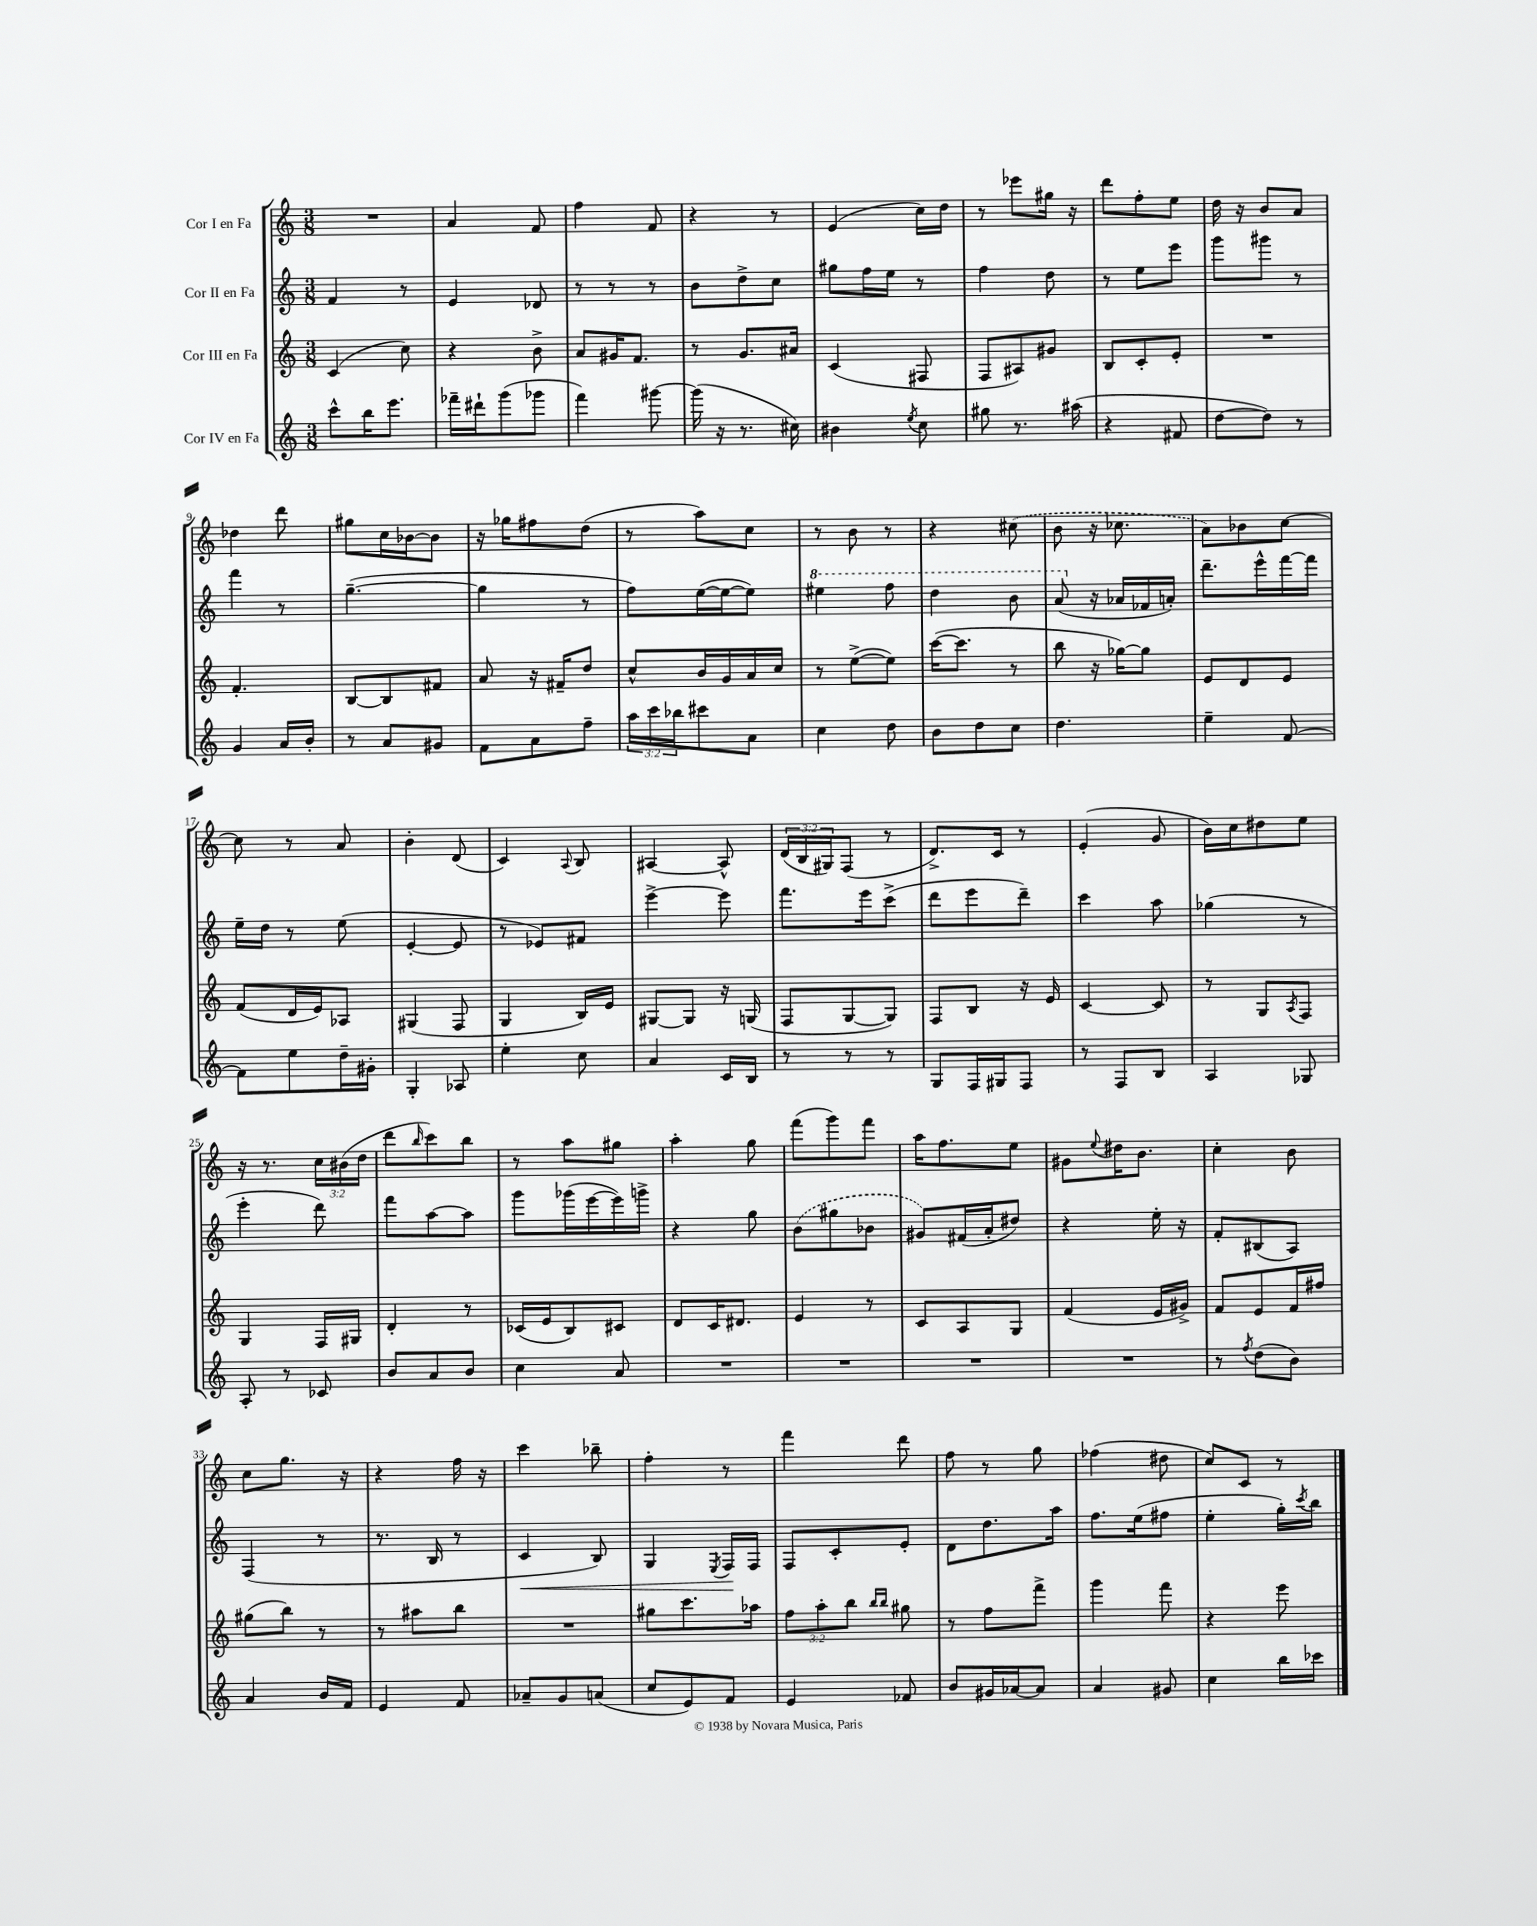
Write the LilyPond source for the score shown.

<<
\new StaffGroup <<
\new Staff = "s0" \with { instrumentName = "Cor I en Fa" } {
    \clef treble \key c \major \numericTimeSignature \time 3/8 \override Staff.TupletNumber.text = #tuplet-number::calc-fraction-text
    R4. |
    a'4 f'8 |
    f''4 f'8 |
    r4 r8 |
    e'4( c''16) d''16 |
    r8 ees'''8 gis''16 r16 |
    d'''8 f''8-. e''8 |
    d''16 r16 b'8 a'8 |
    des''4 d'''8 |
    gis''8 c''16 bes'16~ bes'8 |
    r16 ges''16 fis''8 d''8( |
    r8 a''8) c''8 |
    r8 b'8 r8 |
    r4 \once \slurDashed cis''8( |
    b'8 r16 ces''8. |
    a'8) bes'8 c''8~ |
    c''8 r8 a'8 |
    b'4-. d'8( |
    c'4) \appoggiatura { a8 } b8 |
    ais4~ ais8-^ |
    \tuplet 3/2 { d'16( b16 gis16) } f8( r8 |
    d'8.->) c'16 r8 |
    e'4-.( g'8 |
    b'16) c''16 dis''8 e''8 |
    r16 r8. \tuplet 3/2 { c''16 bis'16( d''16 } |
    d'''8 \grace { b''16 } c'''8) b''8 |
    r8 a''8 gis''8 |
    a''4-. g''8 |
    f'''8( g'''8) f'''8 |
    a''16 f''8. e''8 |
    gis'8 \appoggiatura { e''8 } dis''16 b'8. |
    c''4-. b'8 |
    c''8 g''8. r16 |
    r4 f''16 r16 |
    c'''4 bes''8-- |
    f''4-. r8 |
    f'''4 d'''8 |
    f''8 r8 g''8 |
    fes''4( dis''8 |
    c''8) c'8 r8 \bar "|." |
}
\new Staff = "s1" \with { instrumentName = "Cor II en Fa" } {
    \clef treble \key c \major \numericTimeSignature \time 3/8
    f'4 r8 |
    e'4 des'8 |
    r8 r8 r8 |
    b'8 d''8-> c''8 |
    gis''8 f''16 e''16 r8 |
    f''4 d''8 |
    r8 e''8 e'''8 |
    g'''8 gis'''8 r8 |
    f'''4 r8 |
    g''4.~--( |
    g''4 r8 |
    f''8) e''16~( e''16~ e''8) |
    \ottava #1 eis'''4 f'''8 |
    d'''4 b''8 |
    a''8( \ottava #0 r16 aes'16 fes'16 a'16-.) |
    d'''8.-- e'''16-^ f'''16~ f'''16 |
    e''16-- d''16 r8 e''8( |
    e'4~-. e'8 |
    r8 ees'8) fis'8 |
    e'''4~-> e'''8 |
    f'''8. e'''16 c'''8->( |
    d'''8 e'''8 d'''8--) |
    c'''4 a''8 |
    ges''4( r8 |
    e'''4-. d'''8) |
    f'''8 a''8~ a''8 |
    g'''8 ges'''16( e'''16~ e'''16) g'''16-> |
    r4 g''8 |
    \once \slurDashed b'8( gis''8 bes'8 |
    gis'8) fis'16( a'16-. dis''8) |
    r4 e''16-. r16 |
    f'8-. bis8( a8) |
    f4( r8 |
    r8. b16 r8 |
    c'4\< b8) |
    g4 \acciaccatura { e8 } f16\! f16 |
    f8 c'8-. e'8-. |
    d'8 d''8. a''16 |
    f''8. e''16( fis''8 |
    e''4-. g''16-.) \acciaccatura { c'''8 } b''16 \bar "|." |
}
\new Staff = "s2" \with { instrumentName = "Cor III en Fa" } {
    \clef treble \key c \major \numericTimeSignature \time 3/8 \override Staff.TupletNumber.text = #tuplet-number::calc-fraction-text
    c'4( c''8) |
    r4 b'8-> |
    a'8 gis'16 f'8. |
    r8 g'8. ais'16 |
    c'4( fis8 |
    f8 ais8) gis'8 |
    b8 c'8-. e'8-. |
    R4. |
    f'4.-. |
    b8~ b8 fis'8 |
    a'8 r16 fis'16-- d''8 |
    c''8-^ b'16 g'16 a'16 c''16 |
    r8 e''8~->( e''8) |
    c'''16~( c'''8. r8 |
    b''8 r16 ges''16~) ges''8 |
    e'8 d'8 e'8 |
    f'8( d'16 e'16) aes8 |
    gis4( f8 |
    g4 b16) e'16 |
    gis8~ gis8 r16 g16( |
    f8 g8~ g8) |
    f8 b8 r16 e'16 |
    c'4~ c'8 |
    r8 g8 \acciaccatura { a8 } f8 |
    g4 f16 gis16 |
    d'4-. r8 |
    ces'16( e'16 b8) cis'8 |
    d'8 c'16 dis'8. |
    e'4 r8 |
    c'8 a8 g8 |
    f'4( e'16 gis'16->) |
    f'8 e'8 f'16 fis''16 |
    gis''8( b''8) r8 |
    r8 ais''8 b''8 |
    R4. |
    gis''8 c'''8. aes''16 |
    \tuplet 3/2 { f''8 a''8-. b''8 } \grace { b''16 b''16 } gis''8 |
    r8 f''8 f'''8-> |
    g'''4 f'''8 |
    r4 e'''8 \bar "|." |
}
\new Staff = "s3" \with { instrumentName = "Cor IV en Fa" } {
    \clef treble \key c \major \numericTimeSignature \time 3/8 \override Staff.TupletNumber.text = #tuplet-number::calc-fraction-text
    c'''8-^ b''16 e'''8. |
    fes'''16-- dis'''16-! g'''8( ges'''8 |
    f'''4) gis'''8~ |
    gis'''16( r16 r8. cis''16) |
    bis'4 \acciaccatura { e''8 } c''8 |
    gis''8 r8. ais''16( |
    r4 fis'8 |
    d''8~ d''8) r8 |
    g'4 a'16 b'16-. |
    r8 a'8 gis'8 |
    f'8 a'8 f''8-- |
    \tuplet 3/2 { a''16 c'''16 bes''16 } cis'''8 a'8 |
    c''4 d''8 |
    b'8 d''8 c''8 |
    d''4. |
    e''4-- f'8~ |
    f'8 e''8 d''16-- gis'16-. |
    g4-. aes8 |
    e''4-. c''8 |
    a'4 c'16 b16 |
    r8 r8 r8 |
    g8 f16 gis16 f8 |
    r8 f8 b8 |
    a4 ges8 |
    a8-. r8 ces'8 |
    b'8 a'8 b'8 |
    c''4 a'8 |
    R4. |
    R4. |
    R4. |
    R4. |
    r8 \acciaccatura { f''8 } d''8( b'8) |
    a'4 b'16 f'16 |
    e'4 f'8 |
    aes'8-- g'8 a'8( |
    c''8 e'8) f'8 |
    e'4 fes'8 |
    b'8 gis'16 aes'16~ aes'8 |
    a'4 gis'8 |
    c''4 b''16 ces'''16 \bar "|." |
}
>>
>>
